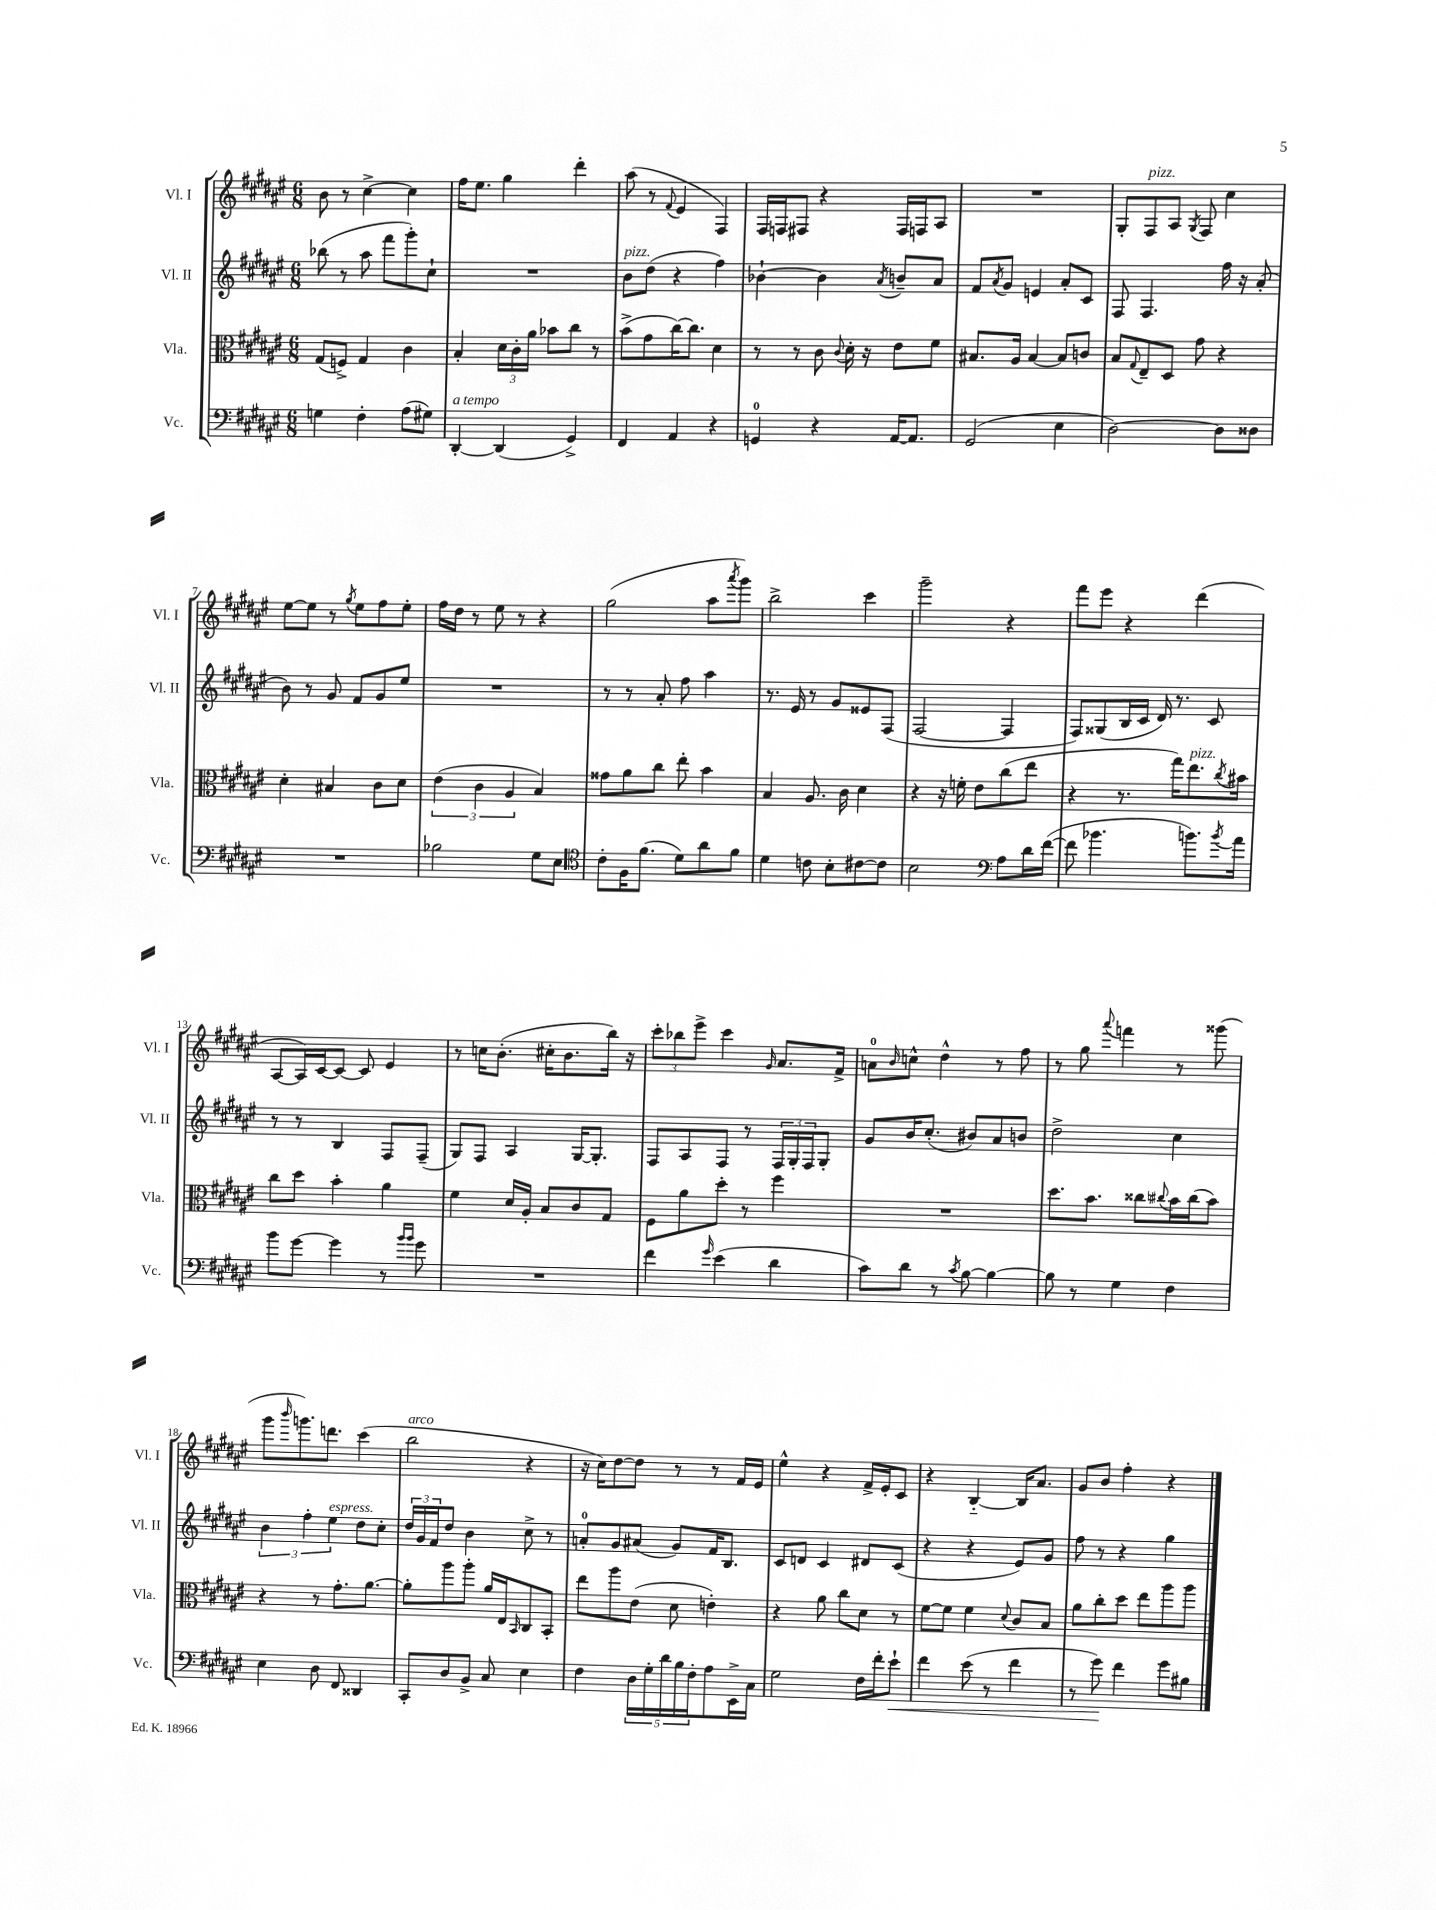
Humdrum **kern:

**kern	**kern	**kern	**kern
*staff4	*staff3	*staff2	*staff1
*clefF4	*clefC3	*clefG2	*clefG2
*k[f#c#g#d#a#e#]	*k[f#c#g#d#a#e#]	*k[f#c#g#d#a#e#]	*k[f#c#g#d#a#e#]
*M6/8	*M6/8	*M6/8	*M6/8
4G\	(8G#/L	(8bb-\	8b\
.	8F^/J)	8r	8r
4F#'\	4G#/	8aa#\	[4cc#^\
.	.	8fff#\L	.
(8A#\L	4c#\	8ggg#'\)	4cc#\]
8G#\J)	.	8cc#`\J	.
=	=	=	=
[4DD#'/	4B'/	2.r	16ff#\LK
.	.	.	8.ee#\J
(4DD#/]	24d#\LL	.	4gg#\
.	24c#'\	.	.
.	24a#\JJ	.	.
.	8b-\L	.	.
4GG#^/)	8cc#\J	.	4ddd#'\
.	8r	.	.
=	=	=	=
4FF#/	(8b^\L	8b\L	(8aa#\
.	8g#\	(8dd#\J	8r
.	.	.	8qqf#/
4AA#/	[16cc#\K)	4r	4e#/
.	8.cc#\]J	.	.
4r	4d#\	4ff#\)	4F#/)
=	=	=	=
4GG/	8r	[4b-`\	16F#/LL
.	.	.	16F/J
.	8r	.	8F#/J
4r	8c#\	4b-\]	4r
.	8qqc#/	.	.
.	16d#'\	.	.
.	16r	.	.
.	.	8qa#/	.
[16AA#/LK	8e#\L	8b~/L	16F#/LL
8.AA#/]J	.	.	16F/J
.	8f#\J	8a#/J	8A#/J
=	=	=	=
(2GG#/	8.B#/L	8f#/L	2.r
.	.	8qa#/	.
.	.	8g#/J	.
.	16A#/Jk	.	.
.	[4B#/	4e/	.
4E#\	8B#/]L	8a#'/L	.
.	8c/J	8c#/J	.
=	=	=	=
[2D#\)	8B/L	8F#/	8G#'/L
.	8qqG#/	.	.
.	8E#~/	4.F#/	8F#/
.	8D#/J	.	8A#/J
.	.	.	8qG#/
.	8g#\	.	8F#/
8D#\]L	4r	16ff#\	4cc#\
.	.	16r	.
8D##\J	.	(8a#'/	.
=	=	=	=
2.r	4d#'\	8b\)	[8ee#\L
.	.	8r	8ee#\]J
.	4B#/	8g#/	8r
.	.	.	8qgg#/
.	.	8f#/L	8ee#\L
.	8c#\L	8g#/	8ff#\
.	8d#\J	8ee#/J	8ee#'\J
=	=	=	=
2B-\	(6e#\	2.r	16ff#\LL
.	.	.	16dd#\JJ
.	.	.	8r
.	6c#\	.	.
.	.	.	8ee#\
.	6A#/	.	.
.	.	.	8r
8G#\L	4B/)	.	4r
8E#\J	.	.	.
=	=	=	=
*clefC4	*	*	*
8c#'\L	8g##\L	8r	(2gg#\
16F#\K	8a#\	8r	.
(8.f#\J	.	.	.
.	8cc#\J	8a#'/	.
8d#\L)	8ee#'\	8ff#\	.
8a#\	4b\	4aa#\	8aa#\L
.	.	.	8qaaa#/
8f#\J	.	.	8ggg#\J)
=	=	=	=
4d#\	4B/	8.r	2bb^\
.	.	16e#/	.
8c\	8.A#/	8r	.
8B'\L	.	8g#/L	.
.	16c#\	.	.
[8c#\	4d#\	8e##/	4ccc#\
8c#\]J	.	(8F#/J	.
=	=	=	=
2B\	4r	[2F#/	2ggg#~\
.	16r	.	.
.	16f'\	.	.
.	8e#\L	.	.
*clefF4	*	*	*
8A#\L	(8cc#\	4F#/]	4r
16d#\L	8ee#\J	.	.
([16f#\JJ	.	.	.
=	=	=	=
8f#\]	4r	8F#/L)	8fff#\L
4.b-\	.	(8G##/	8eee#\J
.	8.r	16B/L	4r
.	.	16c#/JJ	.
.	.	16d#/)	.
.	16gg#\LK)	8.r	.
8.b\L)	8.ee#\	.	(4ddd#\
.	.	8c#/	.
8qb/	8qcc#/	.	.
16a#\Jk	16b#\Jk	.	.
=	=	=	=
8b\L	8cc#\L	8r	[8A#/L
[8g#\J	8dd#\J	8r	16A#/]L)
.	.	.	[16c#/J
4g#\]	4b'\	4B/	8c#/_J
.	.	.	8c#/]
8r	4a#\	8F#/L	4e#/
16qqb/LL	.	.	.
16qqb/JJ	.	.	.
8g#\	.	(8F#~/J	.
=	=	=	=
2.r	4f#\	8G#/L)	8r
.	.	8F#/J	16cc\LK
.	.	.	(8.b'\J
.	16d#/LL	4A#/	.
.	16A#'/JJ	.	.
.	8B/L	.	16cc#'\LK
.	.	.	8.b\
.	8c#/	[16G#/LK	.
.	.	8.G#'/]J	.
.	8G#/J	.	16bb\Jk)
.	.	.	16r
=	=	=	=
4f#\	8F#\L	8F#/L	12ccc#'\L
.	.	.	12bb-\
.	8a#\	8A#/	.
.	.	.	12eee#^\J
16qqg#/	.	.	.
(4e#\	8dd#'\J	8F#/J	4ccc#\
.	8r	8r	.
.	.	.	16qqg#/
4d#\	4ff#\	24F#/LL	8.a#/L
.	.	24G#'/	.
.	.	24F#/J	.
.	.	8G#'/J	.
.	.	.	16f#^/Jk
=	=	=	=
8c#\L)	2.r	8g#/L	8a\L
.	.	.	16qqb/
8d#\J	.	16b/K	8cc^^\J
.	.	(8.cc#'/J	.
8r	.	.	4dd#^^\
8qc#/	.	.	.
[8B\	.	8b#/L)	.
4B\_	.	8a#/	8r
.	.	8b/J	8ff#\
=	=	=	=
8B\]	8.dd#\L	2dd#^\	8r
8r	.	.	8gg#\
.	8.b\J	.	.
.	.	.	8qqaaa#/
4G#\	.	.	4fff\
.	8cc##\L	.	.
.	8qqcc#/	.	.
4F#\	16b\L	4cc#\	8r
.	(16cc#\J	.	.
.	8b\J)	.	(8ggg##\
=	=	=	=
4E#\	4r	6b\	8ggg#\L
.	.	.	16qqbbb/
.	.	.	8.ggg\)
.	.	6ff#'\	.
8D#\	8r	.	.
.	.	.	8.ddd\J
.	.	6ee#\	.
8FF#/	8.g#'\L	.	.
4DD##/	.	8dd#\L	(4ccc#\
.	[8.a#\J	.	.
.	.	8cc#'\J	.
=	=	=	=
8CC#'/L	8a#'\]L	24dd#/LL	2bb\
.	.	24g#/	.
.	.	24f#/J	.
8D#/	8aa#\	8dd#/J	.
8BB^/J	8aa#'\J	4b\	.
8C#/	16a#/LL	.	.
.	16E#/J	.	.
.	16qqBB/	.	.
4E#\	8C#/	8cc#^\	4r
.	8BB'/J	8r	.
=	=	=	=
4F#\	8ee#\L	8a'/L	16r
.	.	.	16cc#\LK)
.	8aa#\	8g#/	[8dd#\
20D#\LL	(8e#\J	(8a#/J	8dd#\]J
20G#'\	.	.	.
20d#\	.	.	.
.	8d#\	8g#/L)	8r
20B\	.	.	.
20F#'\J	.	.	.
8A#\	4e'\)	16f#/K	8r
.	.	8.B/J	.
16EE#^\L	.	.	16f#/LL
16C#\JJ	.	.	16e#/JJ
=	=	=	=
2G#\	4r	8c#/L	4ee#^^\
.	.	8d/J	.
.	8a#\	4c#/	4r
.	8cc#\L	.	.
16F#\LL	8d#\J	8d#/L	16f#^/LL
16f#'\J	.	.	16e#'/J
8e#`\J	8r	(8c#/J	8c#/J
=	=	=	=
4f#\	[8f#\L	4r	4r
.	8f#\]J	.	.
(8e#\	4f#\	4r	[4B'~/
8r	.	.	.
.	8qqd#/	.	.
4f#\	8c#/L	8e#/L)	16B/]LK
.	.	.	8.a#/J
.	8B/J	8g#/J	.
=	=	=	=
8r	8a#\L	8ff#\	8g#/L
8g#\)	8cc#'\	8r	8b/J
4f#\	8dd#\J	4r	4ff#'\
.	8ee#\L	.	.
8g#\L	8aa#\	4gg#\	4r
8B#\J	8aa#\J	.	.
==	==	==	==
*-	*-	*-	*-
